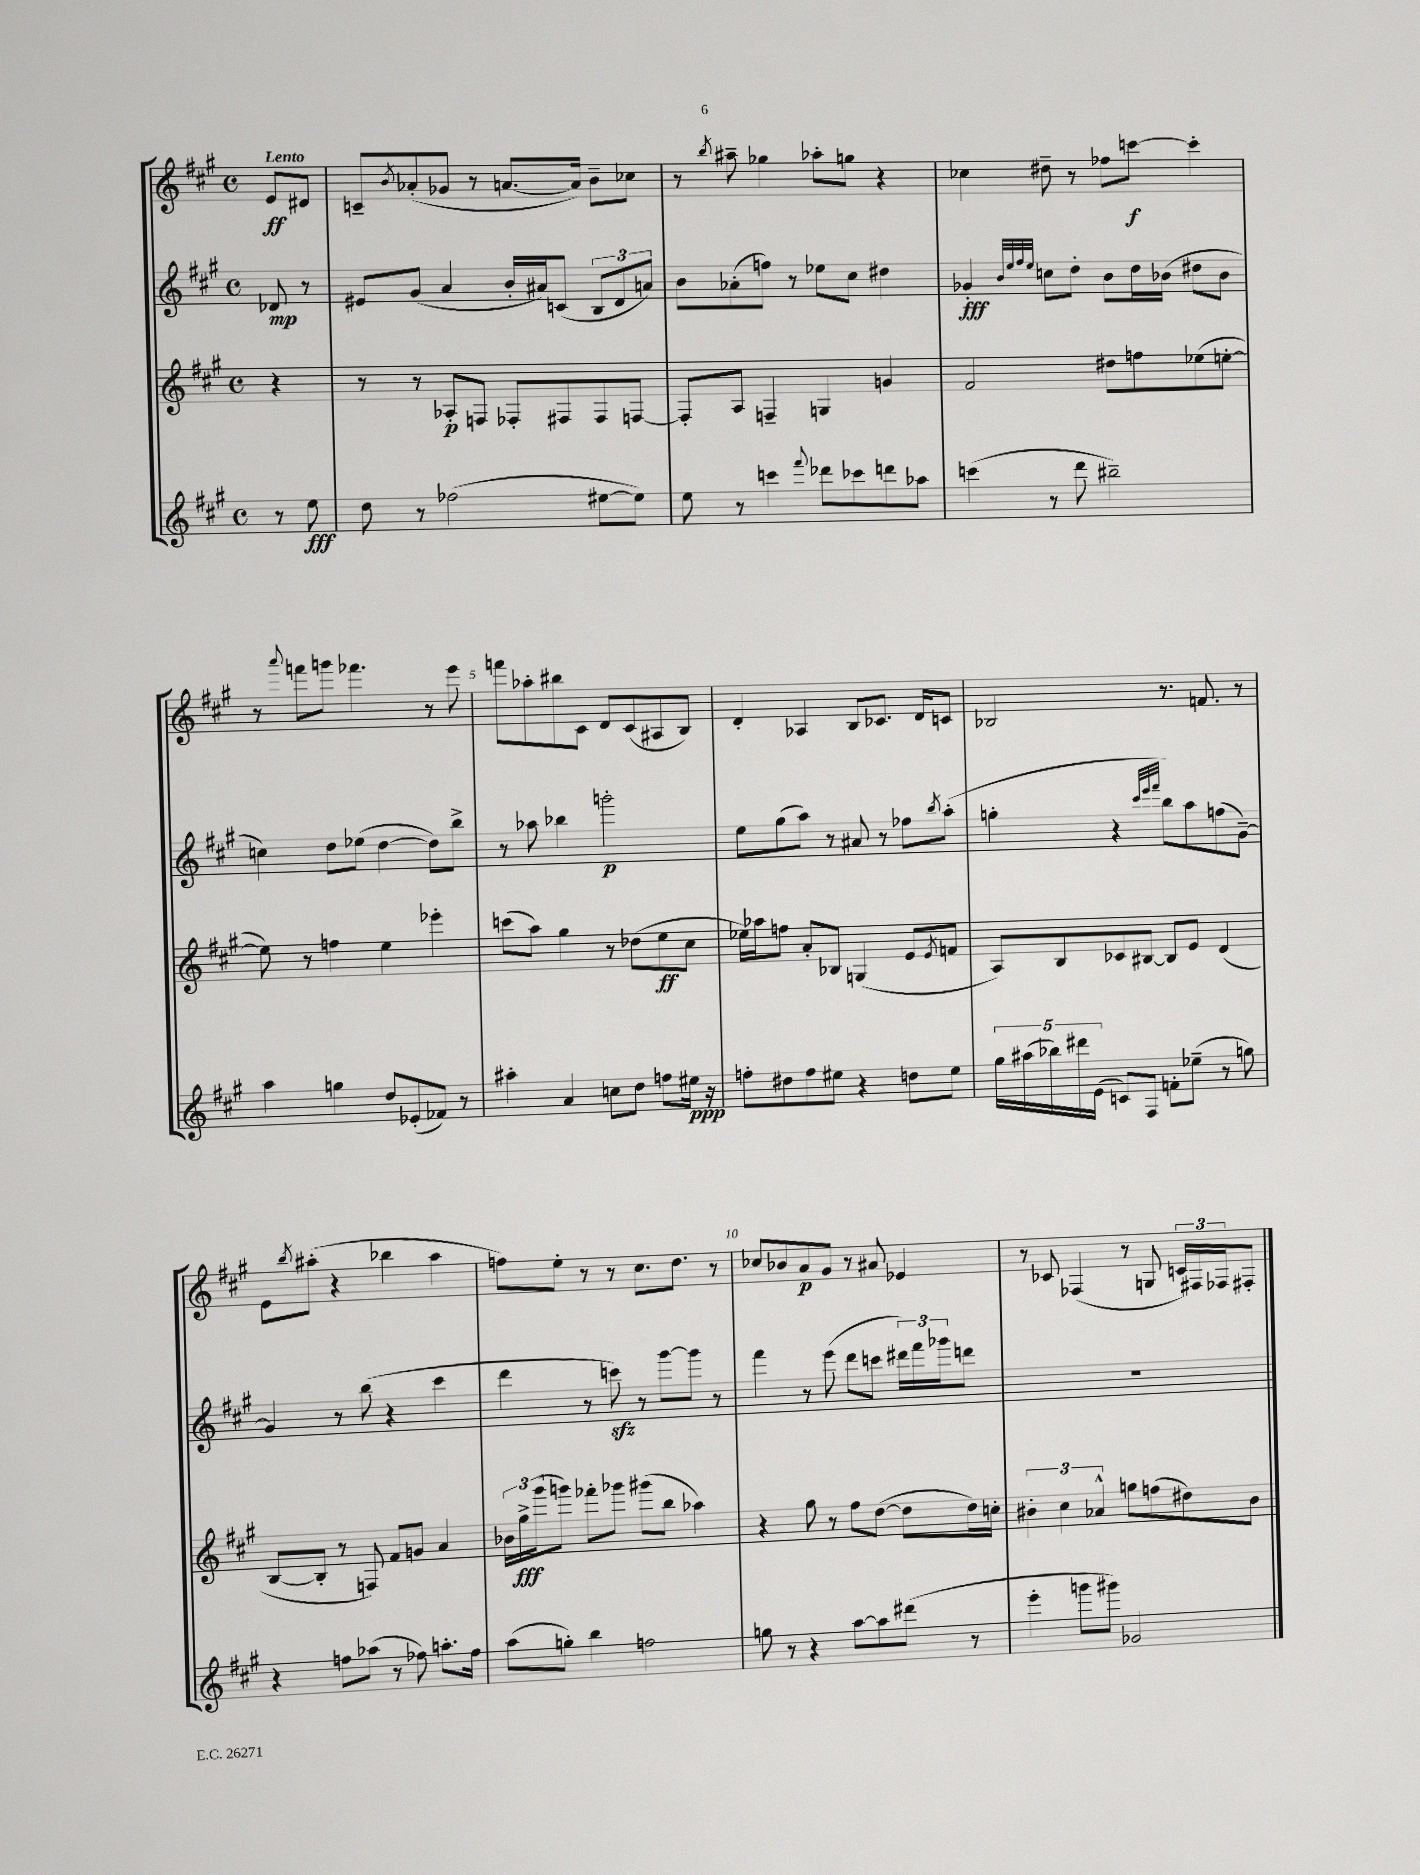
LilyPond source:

<<
\new StaffGroup <<
\new Staff = "s0" {
    \clef treble \key a \major \defaultTimeSignature \time 4/4 \partial 4 \tempo "Lento"
    e'8\ff dis'8 |
    c'8-- \acciaccatura { b'8 } aes'8-.( ges'8 r8 a'8.~ a'16) b'8-- ces''8 |
    r8 \acciaccatura { b''8 } ais''8-- ges''4 aes''8-. g''8 r4 |
    ces''4 dis''8-- r8 fes''8 c'''8~\f c'''4-. |
    r8 \appoggiatura { a'''8 } f'''8 g'''8 fes'''4. r8 e'''8 |
    f'''8 aes''8-. bis''8 cis'8 d'8 cis'8( ais8 b8) |
    d'4-. aes4 b8 ces'8. d'16 c'8 |
    bes2 r8. f'8. r8 |
    e'8 \acciaccatura { b''8 } ais''8-.( r4 bes''4 ais''4 |
    f''8) e''8-. r8 r8 cis''8. d''8. r8 |
    ces''8 bes'8 a'8\p gis'8 r8 ais'8 ees'4 |
    r8 ces'8 fes4( r8 g8 \tuplet 3/2 { c'16) fis16 fes16 } fis8-. \bar "|." |
}
\new Staff = "s1" {
    \clef treble \key a \major \defaultTimeSignature \time 4/4 \partial 4
    des'8\mp r8 |
    eis'8 gis'8( a'4 b'16-. ais'16) c'8( \tuplet 3/2 { b8 d'8 a'8) } |
    b'8 aes'8-.( f''8) r8 ees''8 cis''8 dis''4 |
    ges'4-.\fff \grace { b'32 e''32 fis''32 e''32 } c''8 d''8-. b'8 d''16 bes'16( dis''8 bes'8 |
    c''4) d''8 ees''8( d''4~ d''8) b''8-> |
    r8 aes''8 bes''4 g'''2-.\p |
    e''8 gis''8( a''8) r8 ais'8 r8 fes''8 \acciaccatura { b''8 } a''8-.( |
    g''4-. r4 \grace { cis'''32 e'''32 fis'''32 } b''8) a''8 f''8( gis'8~--) |
    gis'4 r8 b''8( r4 cis'''4 |
    d'''4 r8 c'''8\sfz) r8 gis'''8~ gis'''8 r8 |
    fis'''4 r8 e'''8( d'''8 c'''8 \tuplet 3/2 { dis'''16) fis'''16 ges'''16 } d'''8 |
    R1 \bar "|." |
}
\new Staff = "s2" {
    \clef treble \key a \major \defaultTimeSignature \time 4/4 \partial 4
    r4 |
    r8 r8 aes8-.\p f8 fes8-. fis8 fis8 f8~ |
    f8-. a8 f4-- g4 g'4 |
    fis'2 dis''8 f''8 ees''8( e''8~-. |
    e''8) r8 f''4 e''4 ees'''4-. |
    c'''8( a''8) gis''4 r8 des''8( e''8\ff cis''8 |
    ees''16) aes''16 f''8 a'8-. bes8 g4( e'8 \acciaccatura { e'8 } f'8 |
    a8) b8 ces'8 bis8~ bis8 e'8 d'4( |
    b8~ b8-. r8 f8) fis'8 g'8 a'4 |
    \tuplet 3/2 { bes'16 gis''16->\fff gis'''16( } g'''8) fes'''8-. ges'''8 gis'''8( b''8 aes''4) |
    r4 gis''8 r8 fis''8 d''8~( d''8 d''16) c''16-. |
    \tuplet 3/2 { bis'4-. cis''4 aes'4-^ } g''8 f''8( dis''8) bis'8 \bar "|." |
}
\new Staff = "s3" {
    \clef treble \key a \major \defaultTimeSignature \time 4/4 \partial 4
    r8 e''8\fff |
    d''8 r8 fes''2( eis''8~ eis''8) |
    e''8 r8 c'''4 \appoggiatura { fis'''8 } des'''8 ces'''8 d'''8 aes''8 |
    c'''4( r8 d'''8 bis''2--) |
    a''4 g''4 d''8 ees'8-.( fes'8) r8 |
    ais''4-. a'4 c''8 d''8 f''8 eis''16\ppp r16 |
    f''8-. dis''8 f''8 eis''8 r4 d''8 eis''8 |
    \tuplet 5/4 { gis''16 ais''16( bes''16) dis'''16 e'16( } c'8) fis8 f'8-. ees''8--( r8 g''8) |
    r4 f''8 aes''8( r8 fes''8) a''8.-. fes''16 |
    a''8( g''8-.) b''4 f''2 |
    g''8 r8 r4 a''8~ a''8 dis'''8( r8 |
    e'''4-. g'''8 gis'''8) ges'2 \bar "|." |
}
>>
>>
\layout { \context { \Score \override BarNumber.break-visibility = ##(#f #t #t) barNumberVisibility = #(every-nth-bar-number-visible 5) } }
